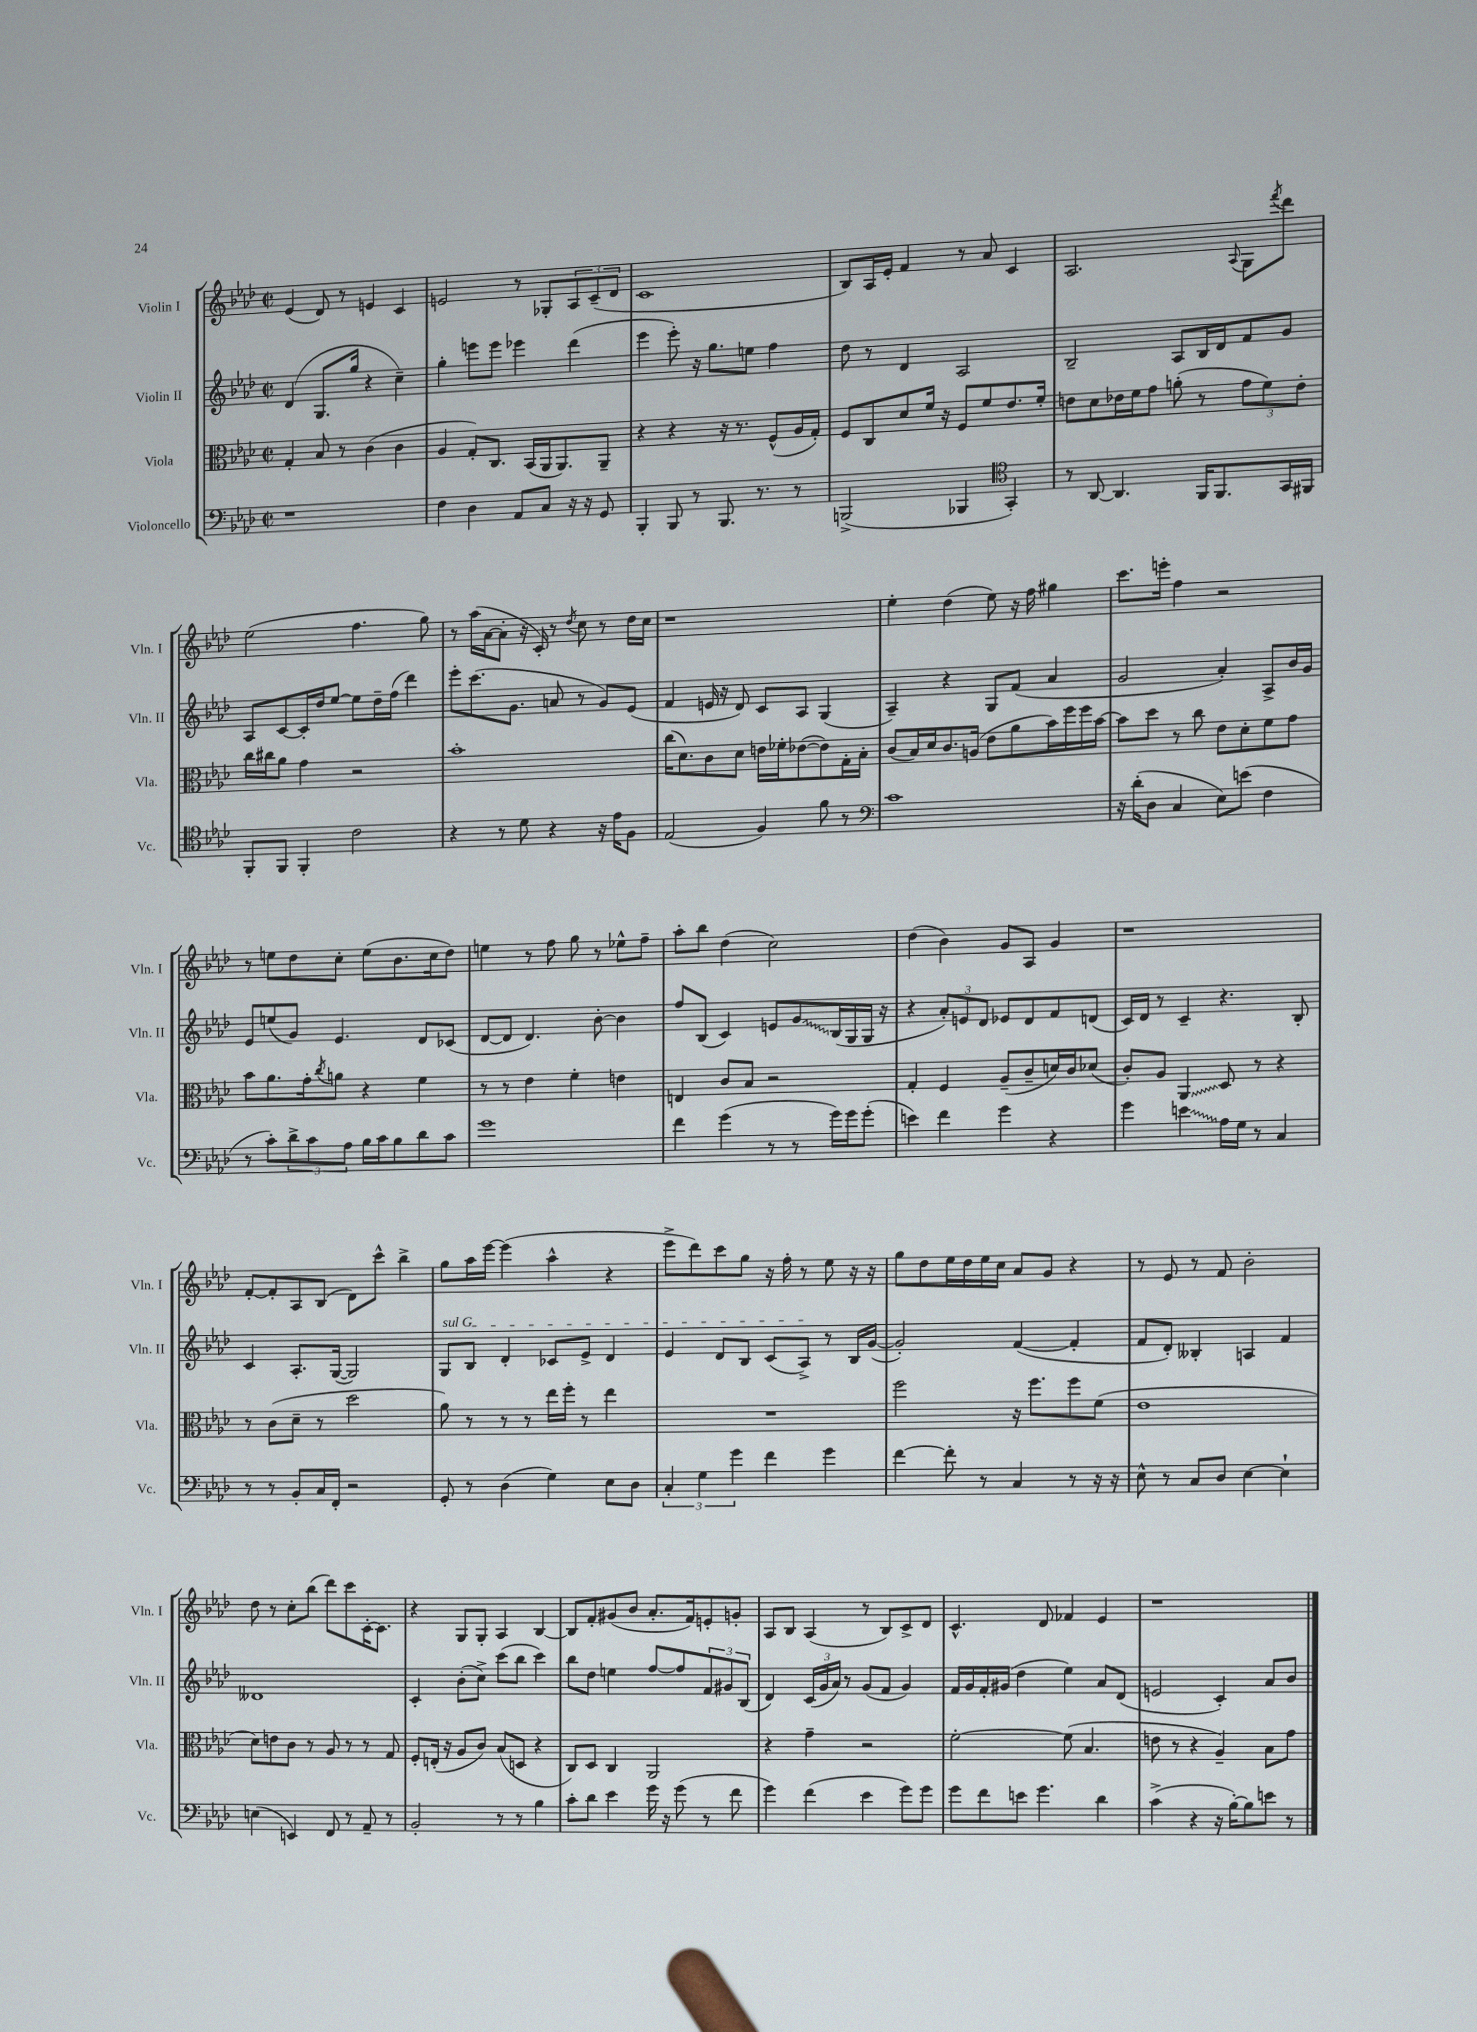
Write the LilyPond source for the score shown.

<<
\new StaffGroup <<
\new Staff = "s0" \with { instrumentName = "Violin I" shortInstrumentName = "Vln. I" } {
    \clef treble \key aes \major \defaultTimeSignature \time 2/2
    ees'4( des'8) r8 e'4 c'4 |
    e'2 r8 ges8-. \tuplet 3/2 { aes8 c'8--( des'8 } |
    c'1 |
    bes8) aes16 ees'16-. f'4 r8 aes'8 c'4 |
    aes2. \appoggiatura { aes8 } g8 \acciaccatura { f'''8 } des'''8 |
    ees''2( f''4. g''8) |
    r8 aes''16( aes'16~ aes'8-. r16 c'16-.) r8 \acciaccatura { des''8 } c''8 r8 des''16 c''16 |
    r1 |
    ees''4-. des''4( ees''8) r16 f''16 gis''4 |
    c'''8. e'''16-. f''4 r2 |
    r8 e''8 des''8 c''8-. e''8( bes'8. c''16 des''8) |
    e''4 r8 f''8 g''8 r8 ees''8-^ f''8-- |
    aes''8-. bes''8 des''4( c''2) |
    des''4( bes'4) g'8 aes8 g'4 |
    r1 |
    f'8~-. f'8-. aes8 bes8( des'8) c'''8-^ bes''4-> |
    g''8 aes''16 ees'''16~ ees'''4( aes''4-^ r4 |
    ees'''8-> des'''8) c'''8 g''8 r16 f''16-. r8 ees''8 r16 r16 |
    g''8 des''8 ees''16 des''16 ees''16 c''16 aes'8 g'8 r4 |
    r8 ees'8 r8 f'8 bes'2-. |
    des''8 r8 c''8-. bes''8( des'''8) c'''8 c'16~-. c'8. |
    r4 g8 g8-. aes4 bes4~ |
    bes8 f'8-. gis'8( bes'8 aes'8.-. f'16) e'8-. g'8-. |
    aes8 bes8 aes4( r8 bes8) c'8-> des'8 |
    c'4.-^ des'8 fes'4 ees'4 |
    r1 \bar "|." |
}
\new Staff = "s1" \with { instrumentName = "Violin II" shortInstrumentName = "Vln. II" } {
    \clef treble \key aes \major \defaultTimeSignature \time 2/2
    des'4( g8. g''16 r4 c''4--) |
    g''4-. e'''8 e'''8 ees'''4 des'''4( |
    ees'''4 ees'''8-.) r16 g''8. e''8 f''4 |
    des''8 r8 des'4 aes2 |
    bes2-- aes8 bes16 des'16 f'8 g'8 |
    aes8 c'8~ c'16-. des''16 ees''8~ ees''8 des''16-- f''16( des'''4) |
    ees'''8-. c'''8.( g'8. a'8 r8 g'8) ees'8( |
    f'4 e'16 r16 des'8) c'8 aes8 g4( |
    aes4--) r4 g8 f'8( aes'4 |
    g'2 aes'4-.) aes8-> bes'16 g'16 |
    ees'8 e''8( g'8) ees'4. des'8 ces'8( |
    des'8~ des'8 des'4.) bes'8~-. bes'4 |
    f''8 bes8( c'4) e'8 \once \override Glissando.style = #'zigzag g'8\glissando bes16( g16 g16 r16 |
    r4 \tuplet 3/2 { aes'8-.) e'8 des'8 } ees'8 des'8 f'8 d'8( |
    c'16) des'16 r8 c'4-- r4. bes8-. |
    c'4 aes8.-. g16~( g2) |
    \once \override TextSpanner.bound-details.left.text = \markup { \italic "sul G" } g8\startTextSpan bes8 des'4-. ces'8 ees'8-> des'4 |
    ees'4 des'8 bes8 c'8( aes8->\stopTextSpan) r8 bes16 g'16~( |
    g'2-.) f'4~( f'4-. |
    f'8 des'8-.) beses4-. a4 f'4 |
    deses'1 |
    c'4-. bes'8-.( c''8->) c'''8( bes''8 c'''4) |
    bes''8 des''8 e''4 f''8~ f''8 \tuplet 3/2 { f'8 gis'8 bes8( } |
    des'4) \tuplet 3/2 { c'16( g'16 aes'16) } r8 g'8( f'8 g'4) |
    f'16 g'16 f'16-. gis'16( des''4 ees''4) aes'8 des'8( |
    e'2 c'4-.) aes'8 bes'8 \bar "|." |
}
\new Staff = "s2" \with { instrumentName = "Viola" shortInstrumentName = "Vla." } {
    \clef alto \key aes \major \defaultTimeSignature \time 2/2
    g4-. bes8 r8 c'4( c'4 |
    aes4 g8-.) c8. bes,16( aes,16 aes,8.) aes,8-- |
    r4 r4 r16 r8. f8-^( aes16 g16-.) |
    f8 c8 des'8 f'16 r16 f8 f'8 ees'8. f'16-. |
    e'8 des'8 ees'16 f'16 g'8 a'8-.( r8 \tuplet 3/2 { g'8 f'8) ees'8-. } |
    c''16 cis''16 aes'8 g'4 r2 |
    bes'1-. |
    c''16( des'8.) c'8 des'8 e'16 fes'16-. ees'8~( ees'8) g16-. bes16-. |
    c'8( bes16) des'16 c'8. a16( ees'8 aes'8 bes'16) f''16 f''16 bes'16~ |
    bes'8 des''8 r8 c''8 ees'8 des'8-. f'8 g'8 |
    bes'8 aes'8. g'16-. \acciaccatura { c''8 } a'8 r4 f'4 |
    r8 r8 ees'4 f'4-. e'4 |
    e4 c'8 bes8 r2 |
    g4-. f4 aes8--( c'8-- d'16) c'16 des'8( |
    c'8-.) aes8 \once \override Glissando.style = #'zigzag aes,4\glissando des8 r8 r4 |
    r8 c'8( des'8-- r8 des''2 |
    aes'8) r8 r8 r8 ees''16 f''16-. r8 ees''4 |
    R1 |
    f''2 r16 f''8. f''8 f'8( |
    ees'1 |
    des'8) e'8 c'8 r8 aes8 r8 r8 g8 |
    f8-. e16-.( r16 aes8 c'8) bes8( d8 r4 |
    c8) des8 c4 aes,2 |
    r4 g'4-- r2 |
    f'2~-. f'8( bes4. |
    e'8 r8 r4 aes4--) bes8 g'8 \bar "|." |
}
\new Staff = "s3" \with { instrumentName = "Violoncello" shortInstrumentName = "Vc." } {
    \clef bass \key aes \major \defaultTimeSignature \time 2/2
    r1 |
    f4 des4 aes,8 c8 r16 r16 g,8 |
    bes,,4-. bes,,8 r8 bes,,8. r8. r8 |
    b,,2->( bes,,4 \clef tenor g,4-.) |
    r8 aes,8~ aes,4. f,16 f,8. g,16 fis,16 |
    f,8-. f,8 f,4-. c'2 |
    r4 r8 des'8 r4 r16 ees'16 f8 |
    ees2( f4) f'8 r8 |
    \clef bass c'1 |
    r16 des'16-.( des8 c4 ees8) e'8( f4 |
    r8 c'8-.) \tuplet 3/2 { des'8-> c'8 aes8 } bes16 c'16 bes8 des'8 c'8 |
    g'1 |
    f'4 g'4( r8 r8 g'16) g'16 g'8-.( |
    e'4) f'4 g'4 r4 |
    g'4 \once \override Glissando.style = #'zigzag e'4\glissando aes16 g16 r8 c4 |
    r8 r8 bes,8-. c16 f,16-. r2 |
    g,8-. r8 des4( g4) ees8 des8 |
    \tuplet 3/2 { c4-. g4 g'4 } f'4 g'4 |
    f'4~ f'8-. r8 c4 r8 r16 r16 |
    ees8-^ r8 c8 des8 ees4~ ees4-! |
    e4( e,4) f,8 r8 aes,8-- r8 |
    bes,2-. r8 r8 bes4 |
    c'8-. des'8 ees'4 g'16 r16 g'8( r8 f'8 |
    g'4) f'4( ees'4 g'8) g'8 |
    g'8 f'8 e'8 g'4. des'4 |
    c'4->( r4 r16 bes16~-.) bes8 e'8 r8 \bar "|." |
}
>>
>>
\layout { \context { \Score \remove "Bar_number_engraver" } }
